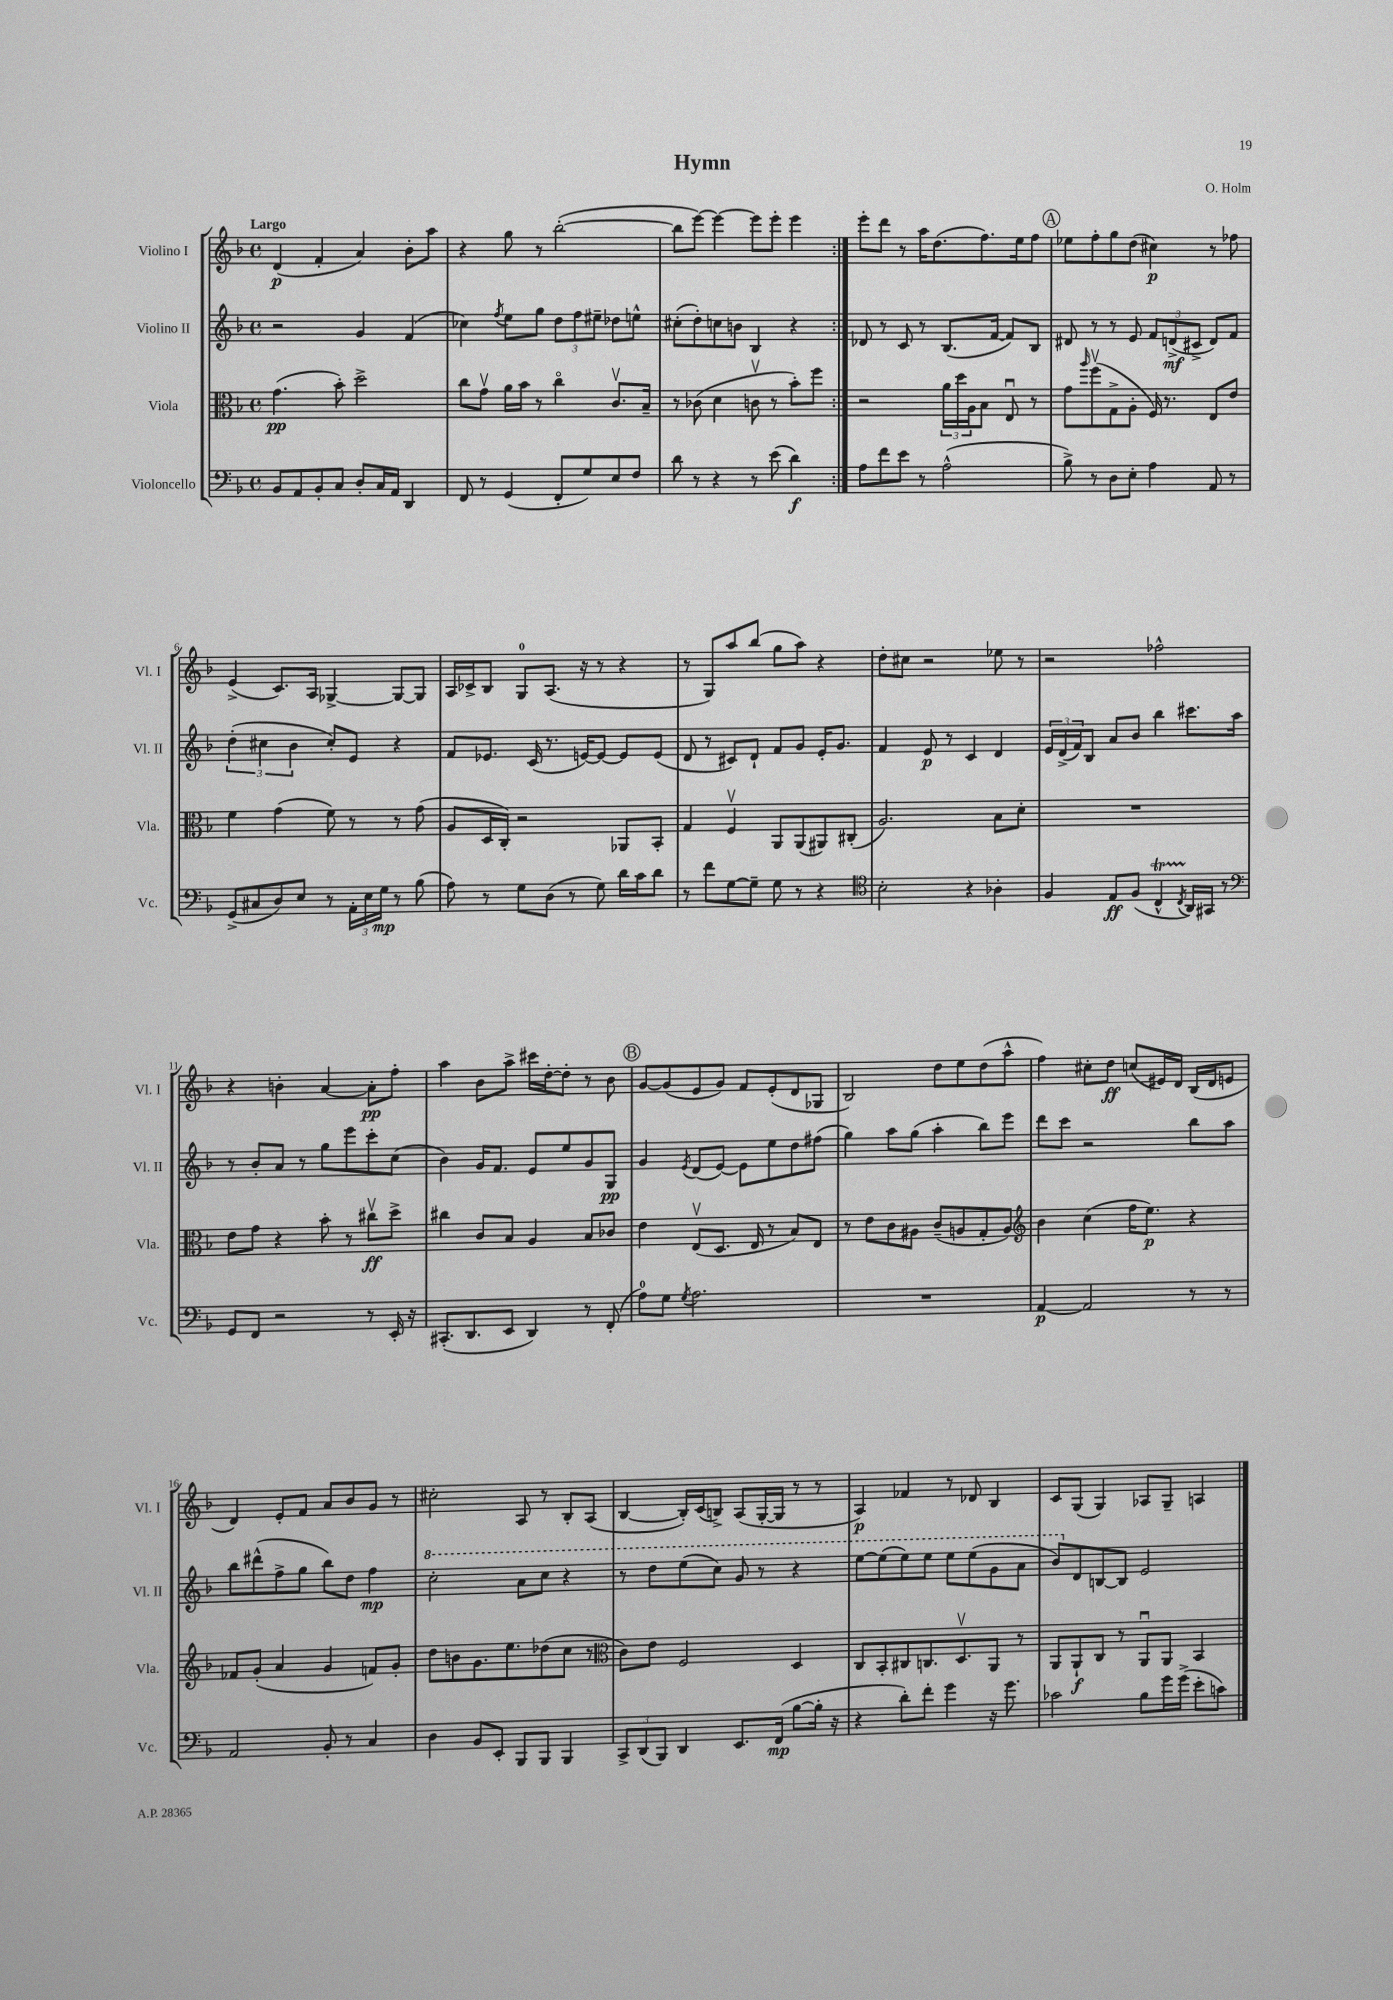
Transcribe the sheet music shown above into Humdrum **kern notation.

**kern	**dynam	**kern	**dynam	**kern	**dynam	**kern	**dynam
*part4	*part4	*part3	*part3	*part2	*part2	*part1	*part1
*staff4	*staff4	*staff3	*staff3	*staff2	*staff2	*staff1	*staff1
*I"Violoncello	*	*I"Viola	*	*I"Violino II	*	*I"Violino I	*
*I'Vc.	*	*I'Vla.	*	*I'Vl. II	*	*I'Vl. I	*
*clefF4	*	*clefC3	*	*clefG2	*	*clefG2	*
*k[b-]	*	*k[b-]	*	*k[b-]	*	*k[b-]	*
*M4/4	*	*M4/4	*	*M4/4	*	*M4/4	*
*met(c)	*	*met(c)	*	*met(c)	*	*met(c)	*
=1	=1	=1	=1	=1	=1	=1	=1
!	!	!	!	!	!	!LO:TX:a:B:t=Largo	!
8BB-/L	.	(4.g\	pp	2r	.	(4d/	p
8AA/	.	.	.	.	.	.	.
8BB-'/	.	.	.	.	.	4f'/	.
8C/J	.	8b-'\)	.	.	.	.	.
8D'/L	.	2dd^\	.	4g/	.	4a/)	.
16C/L	.	.	.	.	.	.	.
16AA/JJ	.	.	.	.	.	.	.
4DD/	.	.	.	(4f/	.	8b-'\L	.
.	.	.	.	.	.	8aa\J	.
=2	=2	=2	=2	=2	=2	=2	=2
8FF/	.	8cc\L	.	4cc-X\)	.	4r	.
8r	.	8gv\J	.	.	.	.	.
.	.	.	.	8qff/	.	.	.
(4GG/	.	16a\LL	.	8ee\L	.	8gg\	.
.	.	16b-\JJ	.	.	.	.	.
.	.	8r	.	8gg\J	.	8r	.
8FF'/L	.	4cc\	.	12dd\L	.	([2bb-'\	.
.	.	.	.	12ff\	.	.	.
8G/)	.	.	.	.	.	.	.
.	.	.	.	12ee#X~\J	.	.	.
8E/	.	8.cv/L	.	8dd-X\L	.	.	.
8F/J	.	.	.	8een^^\J	.	.	.
.	.	16B-~/Jk	.	.	.	.	.
=3	=3	=3	=3	=3	=3	=3	=3
8d\	.	8r	.	(8cc#X'\L	.	8bb-\L]	.
8r	.	(8c-X\	.	8dd'\)	.	[8eee\J)	.
4r	.	4d\	.	8ccn\	.	4eee\_	.
.	.	.	.	8bn\J	.	.	.
8r	.	8cnv\	.	4B-/	.	8eee\L]	.
(8e\	.	8r	.	.	.	8eee'\J	.
4d\)	f	8b-'\L)	.	4r	.	4eee\	.
.	.	8ff\J	.	.	.	.	.
=4:|!	=4:|!	=4:|!	=4:|!	=4:|!	=4:|!	=4:|!	=4:|!
8A\L	.	2r	.	8d-X/	.	8eee'\L	.
8f\	.	.	.	8r	.	8ddd\J	.
8e\J	.	.	.	8c/	.	8r	.
8r	.	.	.	8r	.	16aa\KL	.
.	.	.	.	.	.	(8.dd\	.
(2A^^\	.	24a\LL	.	(8.B-/L	.	.	.
.	.	24dd\	.	.	.	.	.
.	.	24A\J	.	.	.	.	.
.	.	8B-\J	.	.	.	8.ff\)	.
.	.	.	.	[16f/Jk	.	.	.
.	.	8Eu/	.	8f/L])	.	.	.
.	.	.	.	.	.	16ee\k	.
.	.	8r	.	8B-/J	.	8ff\J	.
!!LO:REH:place=s1:t=A
=5	=5	=5	=5	=5	=5	=5	=5
8B-^\)	.	8g\L	.	8d#X/	.	8ee-X\L	.
.	.	16qqaa/	.	.	.	.	.
8r	.	(8ffv\	.	8r	.	8ff'\	.
8D\L	.	8G^\	.	8r	.	8gg\	.
8E'\J	.	8A'\J	.	8e/	.	(8dd\J	.
4A\	.	16F/)	.	12f/L	.	4cc#X\)	p
.	.	8.r	.	.	.	.	.
.	.	.	.	(12dn^/	mf	.	.
.	.	.	.	12c#X^/J	.	.	.
8AA/	.	8E/L	.	8d/L)	.	8r	.
8r	.	8e/J	.	8f/J	.	8ff-X\	.
!!LO:LB:g=z
=6	=6	=6	=6	=6	=6	=6	=6
(8GG^/L	.	4f\	.	(6dd'\	.	(4e^/	.
8C#X/	.	.	.	.	.	.	.
.	.	.	.	6cc#X\	.	.	.
8D/)	.	(4g\	.	.	.	8.c/L)	.
.	.	.	.	6b-\	.	.	.
8E/J	.	.	.	.	.	.	.
.	.	.	.	.	.	16A/Jk	.
8r	.	8f\)	.	8cc#'/L)	.	[4G-X^/	.
24AA'\LL	.	8r	.	8e/J	.	.	.
24E\	.	.	.	.	.	.	.
24G\JJ	mp	.	.	.	.	.	.
8r	.	8r	.	4r	.	8G-/L_	.
(8B-\	.	(8g\	.	.	.	8G-/J]	.
=7	=7	=7	=7	=7	=7	=7	=7
8A\)	.	8A/L	.	8f/L	.	16A/LL	.
.	.	.	.	.	.	16c-X^/J	.
8r	.	16D/L	.	8.e-X/J	.	8B-/J	.
.	.	16C'/JJ)	.	.	.	.	.
8G\L	.	2r	.	.	.	8G/L	.
.	.	.	.	(16c/	.	.	.
(8D\J	.	.	.	8.r	.	(8.A/J	.
8r	.	.	.	.	.	.	.
.	.	.	.	[16en/KL)	.	16r	.
8G\)	.	.	.	8e/J_	.	8r	.
16d\LL	.	8AA-X/L	.	8e/L]	.	4r	.
16c\J	.	.	.	.	.	.	.
8d\J	.	8BB-'/J	.	(8e/J	.	.	.
=8	=8	=8	=8	=8	=8	=8	=8
8r	.	4G/	.	8d/	.	8r	.
8f\L	.	.	.	8r	.	8G/L)	.
[8G\	.	4Fv/	.	8c#X/L)	.	8aa/	.
8G~\J]	.	.	.	8d`/J	.	(8bb-/J	.
8G\	.	8AA/L	.	8f/L	.	8gg\L	.
8r	.	(8AA/	.	8g/J	.	8aa\J)	.
4r	.	8AA#X/)	.	16e'/KL	.	4r	.
.	.	.	.	8.g/J	.	.	.
.	.	(8C#X'/J	.	.	.	.	.
=9	=9	=9	=9	=9	=9	=9	=9
*clefC4	*	*	*	*	*	*	*
2B-'\	.	2.A/)	.	4f/	.	8dd'\L	.
.	.	.	.	.	.	8cc#X\J	.
.	.	.	.	8e/	p	2r	.
.	.	.	.	8r	.	.	.
4r	.	.	.	4c/	.	.	.
4A-X'\	.	8B-\L	.	4d/	.	8ee-X\	.
.	.	8d'\J	.	.	.	8r	.
=10	=10	=10	=10	=10	=10	=10	=10
4F/	.	1r	.	24e/LL	.	2r	.
.	.	.	.	(24d^/	.	.	.
.	.	.	.	24f/J)	.	.	.
.	.	.	.	8B-/J	.	.	.
8E/L	ff	.	.	8a/L	.	.	.
(8F/J	.	.	.	8b-/J	.	.	.
4CT^^/	.	.	.	4bb-\	.	2ff-X^^\	.
8qC/	.	.	.	.	.	.	.
16AA/LL)	.	.	.	8.ccc#X\L	.	.	.
16GG#X/JJ	.	.	.	.	.	.	.
8r	.	.	.	.	.	.	.
.	.	.	.	16aa\Jk	.	.	.
!!LO:LB:g=z
=11	=11	=11	=11	=11	=11	=11	=11
*clefF4	*	*	*	*	*	*	*
8GG/L	.	8e\L	.	8r	.	4r	.
8FF/J	.	8g\J	.	8b-'/L	.	.	.
2r	.	4r	.	8a/J	.	4bn'\	.
.	.	.	.	8r	.	.	.
.	.	8b-'\	.	8gg\L	.	[4a/	.
.	.	8r	.	8eee\	.	.	.
8r	.	8cc#Xv\L	ff	8ccc'\	.	8a'\L]	pp
16EE'/	.	8dd^\J	.	(8cc\J	.	8ff'\J	.
16r	.	.	.	.	.	.	.
=12	=12	=12	=12	=12	=12	=12	=12
(8.CC#X'/L	.	4cc#X\	.	4b-\)	.	4aa\	.
8.DD/	.	.	.	.	.	.	.
.	.	8c/L	.	16g/KL	.	8b-\L	.
.	.	.	.	8.f/J	.	.	.
8EE/J	.	8B-/J	.	.	.	8aa^\J	.
4DD/)	.	4A/	.	8e/L	.	16ccc#X\LL	.
.	.	.	.	.	.	[16dd'\J	.
.	.	.	.	8ee/	.	8dd'\J]	.
8r	.	8B-/L	.	8g/	.	8r	.
(8FF'/	.	8c-X/J	.	8G/J	pp	8b-\	.
!!LO:REH:place=s1:t=B
=13	=13	=13	=13	=13	=13	=13	=13
8A\L)	.	4e\	.	4g/	.	[8g/L	.
8G\J	.	.	.	.	.	(8g/]	.
8qG/	.	.	.	8qe/	.	.	.
2.A\	.	(8Ev/L	.	(8d/L	.	8e/	.
.	.	8.D/J	.	[8e/J)	.	8g/J)	.
.	.	.	.	8e\L]	.	8f/L	.
.	.	16E/	.	.	.	.	.
.	.	8r	.	8ee\	.	(8e'/	.
.	.	8B-/L)	.	8dd\	.	8d/	.
.	.	8E/J	.	(8ff#X\J	.	8G-X/J	.
=14	=14	=14	=14	=14	=14	=14	=14
1r	.	8r	.	4gg\)	.	2B-/)	.
.	.	8e\L	.	.	.	.	.
.	.	8c\	.	8aa\L	.	.	.
.	.	8A#X\J	.	(8gg\J	.	.	.
.	.	(8c~/L	.	4aa'\	.	8dd\L	.
.	.	8An/	.	.	.	8ee\	.
.	.	8G'/	.	8bb-\L)	.	(8dd\	.
.	.	8A/J)	.	8eee\J	.	8aa^^\J	.
=15	=15	=15	=15	=15	=15	=15	=15
*	*	*clefG2	*	*	*	*	*
[4AA/	p	4b-\	.	8ddd\L	.	4ff\)	.
.	.	.	.	8ccc\J	.	.	.
2AA/]	.	(4cc\	.	2r	.	8cc#X'\L	.
.	.	.	.	.	.	8dd\J	ff
.	.	16ff\KL	.	.	.	(8ccn/L	.
.	.	8.ee\J)	p	.	.	.	.
.	.	.	.	.	.	16e#X/L)	.
.	.	.	.	.	.	16d/JJ	.
8r	.	4r	.	8bb-\L	.	(16B-/LL	.
.	.	.	.	.	.	16d/J	.
8r	.	.	.	8aa\J	.	8en/J	.
!!LO:LB:g=z
=16	=16	=16	=16	=16	=16	=16	=16
2AA/	.	8f-X/L	.	8bb-\L	.	4d/)	.
.	.	(8g'/J	.	(8ddd#X^^\	.	.	.
.	.	4a/	.	8ff^\	.	8e'/L	.
.	.	.	.	8gg\J	.	8f/J	.
8BB-'/	.	4g/	.	8bb-\L)	.	8a/L	.
8r	.	.	.	8dd\J	.	8b-/	.
4C/	.	8fn/L)	.	4ff\	mp	8g/J	.
.	.	8g'/J	.	.	.	8r	.
=17	=17	=17	=17	=17	=17	=17	=17
*	*	*	*	*8va	*	*	*
4D\	.	8dd\L	.	2ccc'\	.	2cc#X'\	.
.	.	8bn\	.	.	.	.	.
8BB-/L	.	8.g\	.	.	.	.	.
8EE'/J	.	.	.	.	.	.	.
.	.	8.ee\	.	.	.	.	.
8BBB-/L	.	.	.	8aa\L	.	8A/	.
8BBB-/J	.	(8dd-X\	.	8ccc\J	.	8r	.
4BBB-/	.	8cc\J	.	4r	.	8B-'/L	.
.	.	8r	.	.	.	(8A/J	.
=18	=18	=18	=18	=18	=18	=18	=18
*	*	*clefC3	*	*	*	*	*
12CC^/L	.	8c\L)	.	8r	.	[4B-/	.
(12DD/	.	.	.	.	.	.	.
.	.	8e\J	.	8ddd\L	.	.	.
12BBB-/J)	.	.	.	.	.	.	.
4DD/	.	2F/	.	(8eee\	.	16B-'/LL])	.
.	.	.	.	.	.	(16c/J	.
.	.	.	.	8ccc\J)	.	8Bn^/J)	.
8.EE/L	.	.	.	8gg/	.	(8A/L	.
.	.	.	.	8r	.	[16G'/L	.
(16FF/Jk	mp	.	.	.	.	16G/JJ]	.
[8B-\L	.	4D/	.	4r	.	8r	.
16B-'\Jk]	.	.	.	.	.	8r	.
16r	.	.	.	.	.	.	.
=19	=19	=19	=19	=19	=19	=19	=19
4r	.	8C/L	.	[8eee\L	.	4A/)	p
.	.	8BB-'/	.	(8eee\]	.	.	.
8d'\L)	.	8C#X/	.	8eee\)	.	4f-X/	.
8f'\J	.	8.Cn/	.	8eee\J	.	.	.
4g\	.	.	.	8eee\L	.	8r	.
.	.	8.Dv/	.	.	.	.	.
.	.	.	.	(8eee\	.	8d-X/	.
16r	.	8AA/J	.	8gg\	.	4B-/	.
8.g\	.	.	.	.	.	.	.
.	.	8r	.	8aa\J	.	.	.
=20	=20	=20	=20	=20	=20	=20	=20
2c-X\	.	8AA/L	.	8bb-/L)	.	8c/L	.
*	*	*	*	*X8va	*	*	*
.	.	8AA`/	f	8d/	.	(8G/J	.
.	.	8C/J	.	[8Bn/	.	4G/)	.
.	.	8r	.	8B/J]	.	.	.
8B-\L	.	8AAu/L	.	2e/	.	8A-X/L	.
16g\L	.	8AA/J	.	.	.	8G~/J	.
(16g^\JJ	.	.	.	.	.	.	.
8e'\L	.	4BB-/	.	.	.	4An/	.
8cn\J)	.	.	.	.	.	.	.
==	==	==	==	==	==	==	==
*-	*-	*-	*-	*-	*-	*-	*-
